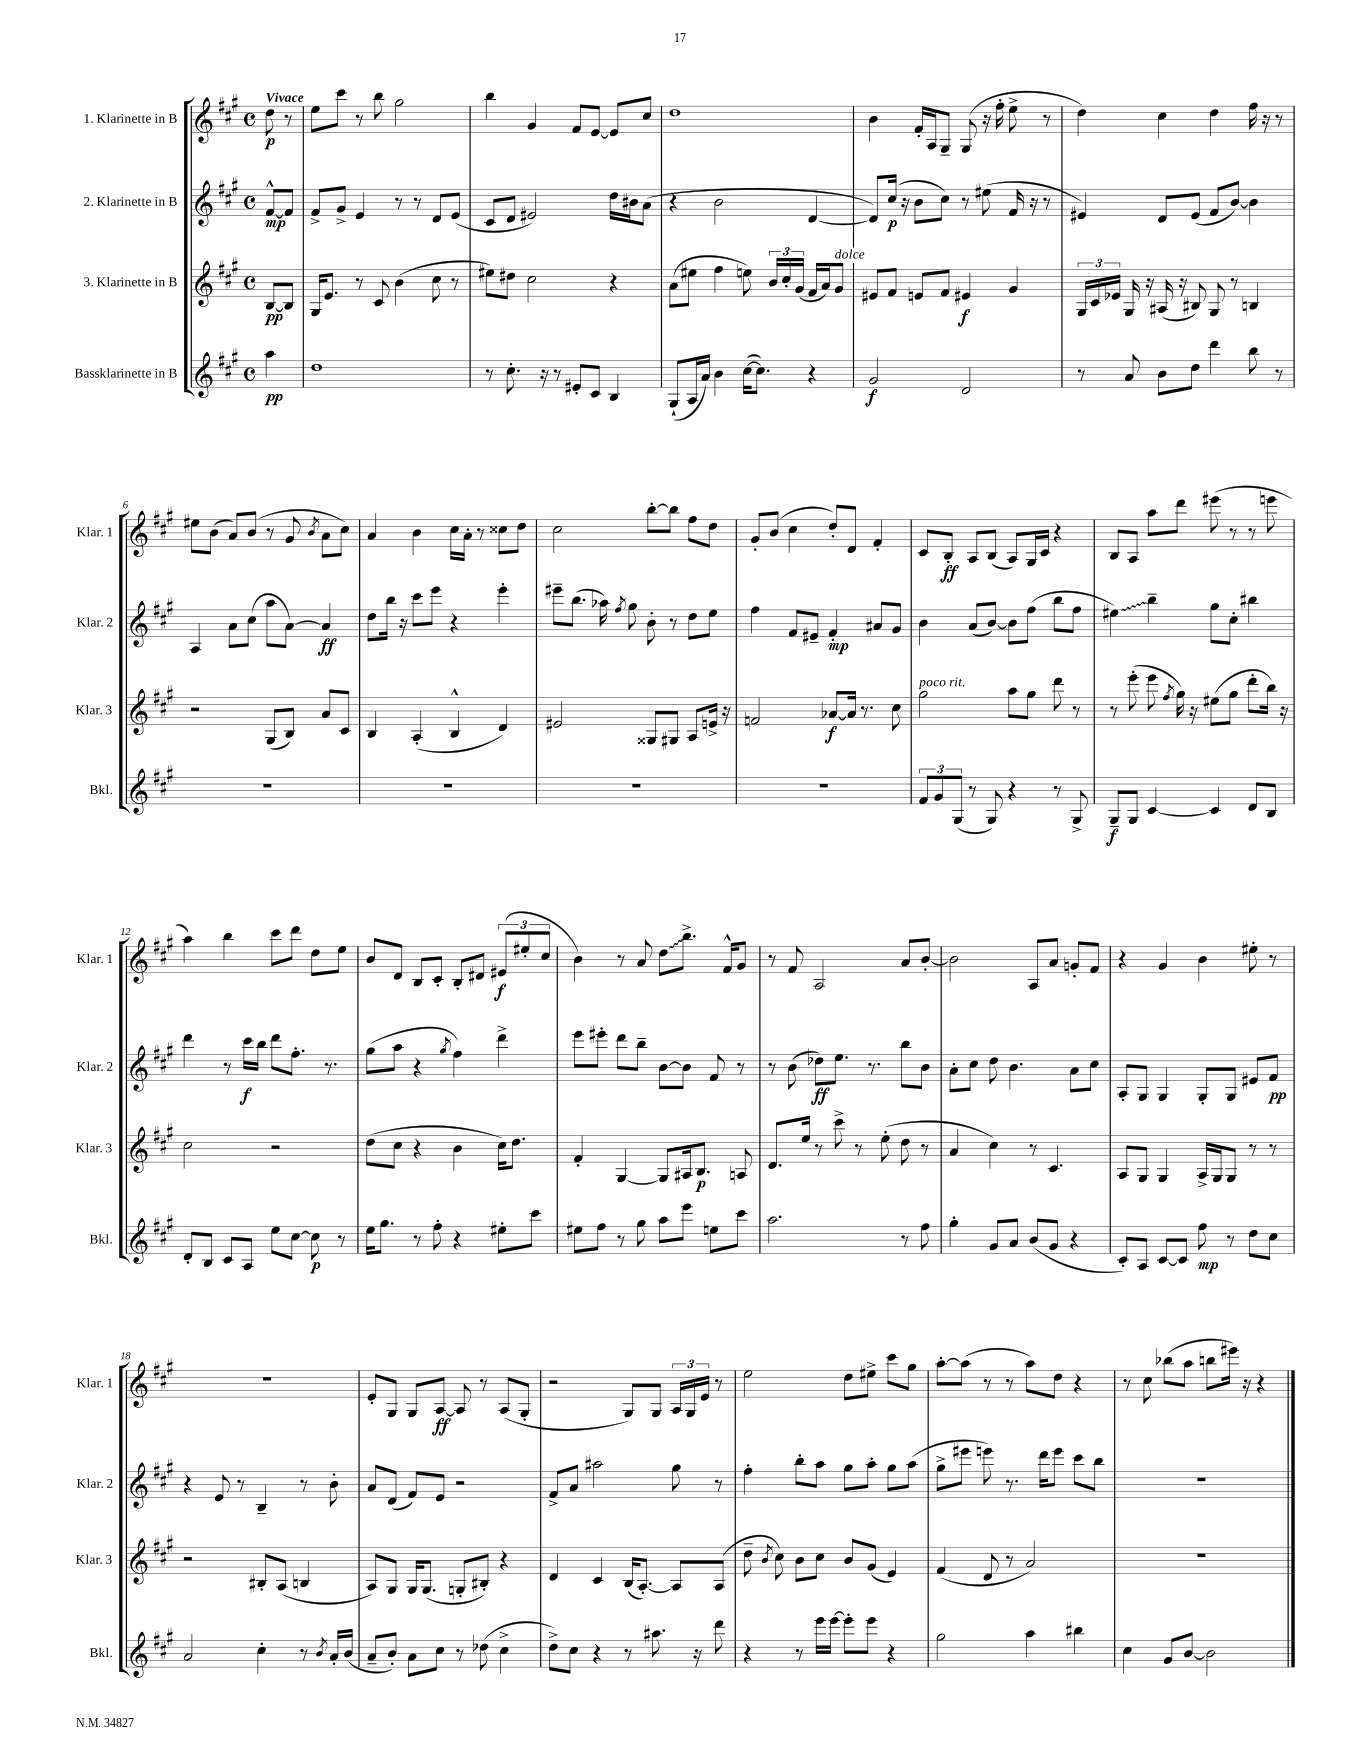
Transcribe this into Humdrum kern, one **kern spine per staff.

**kern	**kern	**kern	**kern
*staff4	*staff3	*staff2	*staff1
*clefG2	*clefG2	*clefG2	*clefG2
*k[f#c#g#]	*k[f#c#g#]	*k[f#c#g#]	*k[f#c#g#]
*M4/4	*M4/4	*M4/4	*M4/4
*met(c)	*met(c)	*met(c)	*met(c)
4aa\	[8B/L	[8f#^^/L	8dd\
.	8B/]J	8f#/]J	8r
=	=	=	=
1dd	16G#/LK	8f#^/L	8ee\L
.	8.e/J	.	.
.	.	8g#^/J	8ccc#\J
.	8r	4e/	8r
.	8c#/	.	8bb\
.	(4b\	8r	2gg#\
.	.	8r	.
.	8cc#\	8d/L	.
.	8r	(8e/J	.
=	=	=	=
8r	8ee#\L)	8c#/L	4bb\
8.cc#'\	8dd#\J	8d/J	.
.	2cc#\	2e#/)	4g#/
16r	.	.	.
8r	.	.	.
8e#'/L	.	.	8f#/L
8c#/J	.	.	[8e/J
4B/	4r	16dd\LL	8e/]L
.	.	16b#\J	.
.	.	(8a\J	8cc#/J
=	=	=	=
(8G#`/L	(8a\L	4r	1dd
16A/L	8ee#\J	.	.
16a/JJ)	.	.	.
4b\	4ff#\	2b\	.
([16cc#\LK	8ee\)	.	.
8.cc#\]J)	.	.	.
.	24b/LL	.	.
.	24cc#'/	.	.
.	(24g#/JJ	.	.
4r	16f#/LL	[4d/	.
.	16a/J)	.	.
.	8g#/J	.	.
=	=	=	=
2g#/	8e#/L	8d/]L)	4b\
.	8f#/J	(16cc#/Jk	.
.	.	16r	.
.	8e/L	8b\L	16f#'/LL
.	.	.	16A/J
.	8f#/J	8cc#\J)	8G#~/J
2d/	4e#/	8r	(8G#/
.	.	(8ee#\	16r
.	.	.	16ff#'\
.	4g#/	16f#/	8ee^\
.	.	16r	.
.	.	8r	8r
=	=	=	=
8r	24G#/LL	4e#/)	4dd\)
.	24c#/	.	.
.	24e-/JJ	.	.
8a/	16G#/	.	.
.	16r	.	.
8b\L	(16A#/	8d/L	4cc#\
.	16r	.	.
8dd\J	8B#/)	(8e#/J	.
4ddd\	8G#/	8f#/L	4dd\
.	8r	[8b/J)	.
8bb\	4B/	4b\]	16ff#\
.	.	.	16r
8r	.	.	8r
=	=	=	=
1r	2r	4A/	8ee#\L
.	.	.	(8b\J
.	.	8a\L	8a/L)
.	.	(8cc#\J	(8b/J
.	(8G#/L	8aa\L	8r
.	8B/J)	[8a\J)	8g#/
.	.	.	8qb/
.	8a/L	4a/]	8a\L
.	8c#/J	.	8cc#\J)
=	=	=	=
1r	4B/	8dd\L	4a/
.	.	16bb\Jk	.
.	.	16r	.
.	(4A'/	8ccc#\L	4b\
.	.	8eee\J	.
.	4B^^/	4r	16cc#\LL
.	.	.	16a'\JJ
.	.	.	8r
.	4d/)	4eee'\	8cc##\L
.	.	.	8dd\J
=	=	=	=
1r	2e#/	8eee#~\L	2cc#\
.	.	(8.bb\J	.
.	.	16aa-\)	.
.	.	8qff#/	.
.	.	8gg#\	.
.	8G##/L	8b'\	[8bb'\L
.	8G#/J	8r	8bb\]J
.	8A/L	8dd\L	8ff#\L
.	16e^/Jk	8ee\J	8dd\J
.	16r	.	.
=	=	=	=
1r	2f/	4ff#\	8g#'/L
.	.	.	(8b/J
.	.	8f#/L	4cc#\
.	.	8e#~/J	.
.	[8a-/L	4f#'/	8dd'/L)
.	16a-/]Jk	.	8d/J
.	8.r	.	.
.	.	8a#/L	4f#'/
.	8cc#\	8g#/J	.
=	=	=	=
12f#/L	2gg#\	4b\	8c#/L
12g#/	.	.	.
.	.	.	8B'/J
(12G#/J	.	.	.
8r	.	(8a/L	8A/L
8G#/)	.	[8b/J)	(8B/J
4r	8aa\L	8b\]L	8A/L)
.	8gg#\J	(8ff#\J	16G#/L
.	.	.	16c#/JJ
8r	8ddd\	8bb\L	4r
8G#^/	8r	8ff#\J	.
=	=	=	=
8G#~/L	8r	4ee#\)	8B/L
8G#/J	(8eee'\	.	8A/J
[4c#/	8eee\	4bb~\	8aa\L
.	8qff#/	.	.
.	16gg#\)	.	8ddd\J
.	16r	.	.
4c#/]	(8ee#\L	8gg#\L	(8eee#\
.	8gg#\J	8cc#'\J	8r
8d/L	8ddd'\L	4bb#\	8r
8B/J	16bb\Jk)	.	8eee\
.	16r	.	.
=	=	=	=
8d'/L	2cc#\	4ddd\	4aa\)
8B/J	.	.	.
8c#/L	.	8r	4bb\
8A/J	.	16ccc#\LL	.
.	.	16bb\JJ	.
8ee\L	2r	8ddd\L	8ccc#\L
[8cc#\J	.	8.ff#'\J	8ddd\J
8cc#\]	.	.	8dd\L
.	.	8.r	.
8r	.	.	8ee\J
=	=	=	=
16ee\LK	(8dd\L	(8gg#\L	8b/L
8.gg#\J	.	.	.
.	8cc#\J	8aa\J	8d/J
8r	4r	4r	8B/L
8ff#'\	.	.	8c#'/J
.	.	8qgg#/	.
4r	4b\	4ff#\)	8B'/L
.	.	.	8d#/J
8ee#'\L	16cc#\LK)	4ddd^\	(12e#/L
.	8.dd\J	.	.
.	.	.	12ee#'/
8ccc#\J	.	.	.
.	.	.	12cc#/J
=	=	=	=
8ee#\L	4f#'/	8eee\L	4b\)
8ff#\J	.	8eee#'\J	.
8r	[4G#/	8ddd\L	8r
8gg#\	.	8bb~\J	8a/
8aa\L	8G#/]L	[8b\L	8dd\L
8eee\J	16A#/k	8b\]J	8.bb^\J
.	8.B/J	.	.
8ee\L	.	8f#/	.
.	.	.	16f#^^/LK
8ccc#\J	8A/	8r	8g#/J
=	=	=	=
2.aa\	8.d/L	8r	8r
.	.	(8b\	8f#/
.	16ee/Jk	.	.
.	8r	8dd-\L)	2A/
.	8ccc#^\	8.ee\J	.
.	8r	.	.
.	.	8.r	.
.	(8ee'\	.	.
8r	8dd\	8bb\L	8a/L
8ff#\	8r	8b\J	[8b'/J
=	=	=	=
4gg#'\	4a/	8a'\L	2b\]
.	.	8cc#\J	.
8g#/L	4cc#\)	8dd\	.
8a/J	.	4.b\	.
(8b/L	8r	.	8A/L
8g#/J	4.c#/	.	8a/J
4r	.	8a\L	8g'/L
.	.	8cc#\J	8f#/J
=	=	=	=
8c#'/L)	8A/L	8A'/L	4r
8A/J	8G#/J	8G#/J	.
[8c#/L	4G#/	4G#/	4g#/
8c#/]J	.	.	.
8ff#\	16A^/LL	8G#'/L	4b\
.	16G#/J	.	.
8r	8G#/J	8G#/J	.
8dd\L	8r	8e#/L	8ee#'\
8cc#\J	8r	8f#/J	8r
=	=	=	=
2a/	2r	4r	1r
.	.	8e/	.
.	.	8r	.
4cc#'\	8B#'/L	4B~/	.
.	(8A/J	.	.
8r	4B/	8r	.
8qb/	.	.	.
16a'/LL	.	8b'\	.
(16b/JJ	.	.	.
=	=	=	=
8a~/L	8A/L)	8a/L	8e'/L
8b'/J)	8G#/J	(8d/J	8G#/J
8a\L	16G#/LK	8f#/L)	8G#/L
.	(8.G#/J	.	.
8cc#\J	.	8e/J	[8A/J
8r	8G'/L	2r	8A/]
(8dd-\	8B#'/J)	.	8r
4cc#^\	4r	.	(8A/L
.	.	.	8G#'/J
=	=	=	=
8dd^\L)	4d/	8f#^/L	2r
8cc#\J	.	8a/J	.
4r	4c#/	2aa#\	.
8r	(16B/LK	.	8G#/L)
.	[8.A'/J)	.	.
8.aa#\	.	.	8G#/J
.	8A/]L	8gg#\	24A/LL
.	.	.	24G#/
16r	.	.	.
.	.	.	24e/JJ
8ddd\	(8A/J	8r	8r
=	=	=	=
4r	8dd~\	4ff#'\	2ee\
.	8qb/	.	.
.	8cc#\)	.	.
8r	8b\L	8bb'\L	.
16eee\LL	8cc#\J	8aa\J	.
[16eee\JJ	.	.	.
8eee'\]L	8b/L	8gg#\L	8dd\L
8eee\J	(8g#/J	8aa'\J	8ee#^\J
4r	4e/)	8gg#\L	8ccc#\L
.	.	(8aa\J	8gg#\J
=	=	=	=
2gg#\	(4f#/	8gg#^\L	[8aa'\L
.	.	8eee#\J	(8aa\]J
.	8d/	8eee\)	8r
.	8r	8.r	8r
4aa\	2a/)	.	8aa\L)
.	.	16ddd\LK	.
.	.	8eee\J	8dd\J
4bb#\	.	8ccc#\L	4r
.	.	8bb\J	.
=	=	=	=
4cc#\	1r	1r	8r
.	.	.	8cc#\
8g#/L	.	.	(8bb-\L
[8b/J	.	.	8aa\J
2b\]	.	.	8bb\L
.	.	.	16eee#\Jk)
.	.	.	16r
.	.	.	4r
==	==	==	==
*-	*-	*-	*-
